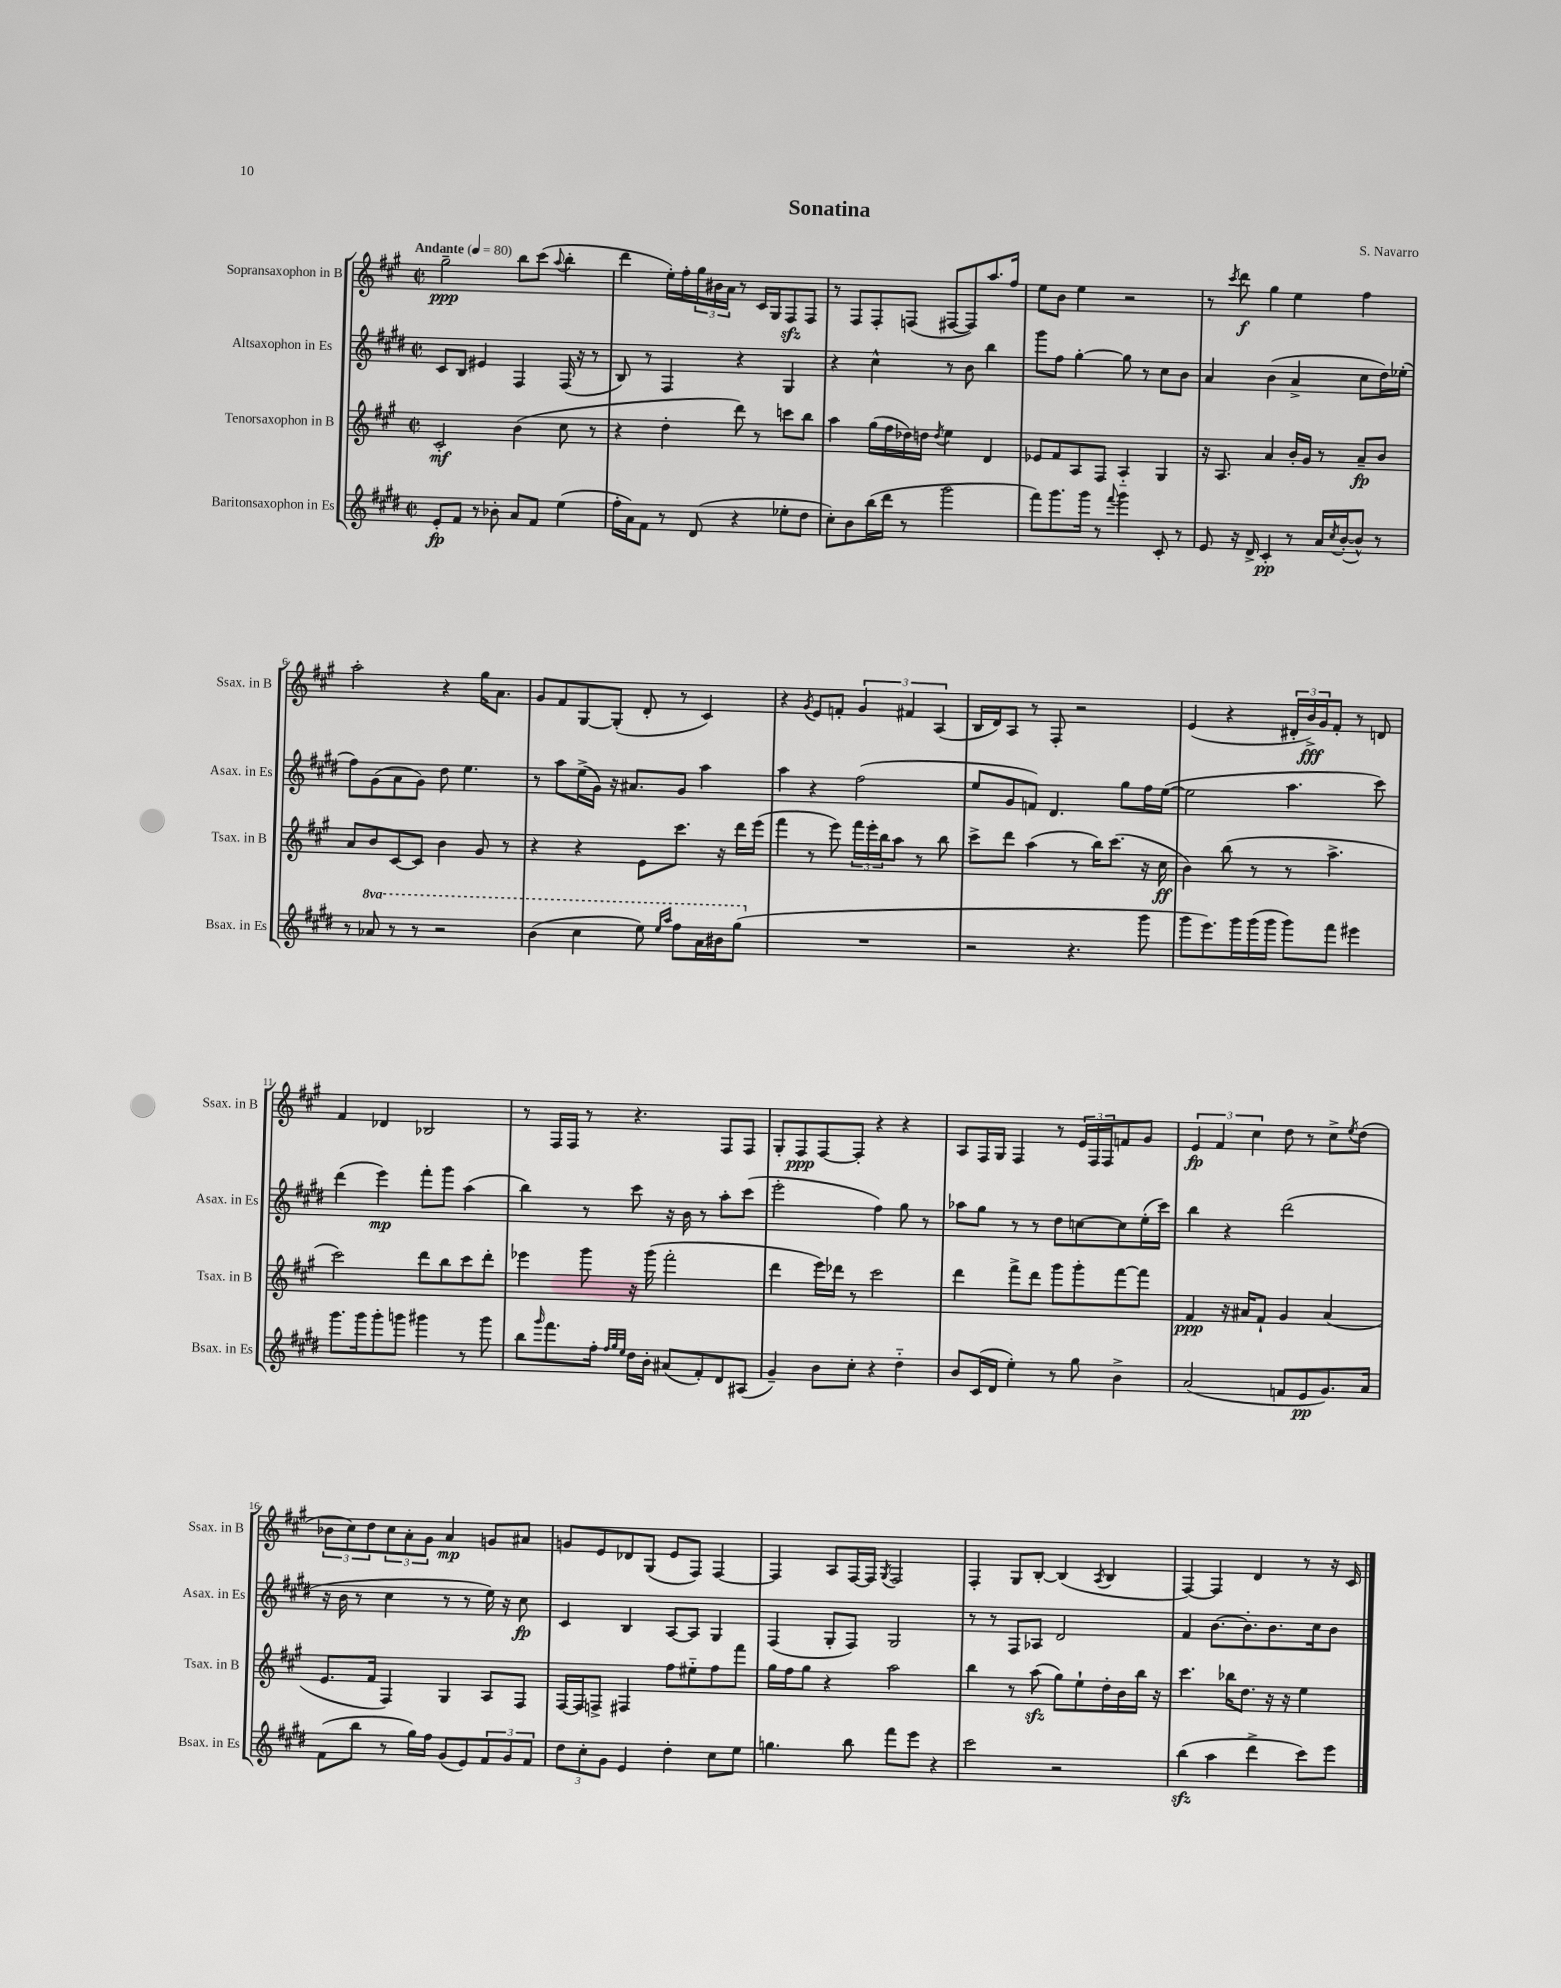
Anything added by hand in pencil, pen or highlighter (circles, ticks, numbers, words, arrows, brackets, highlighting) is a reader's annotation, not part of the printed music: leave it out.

**kern	**kern	**kern	**kern
*staff4	*staff3	*staff2	*staff1
*clefG2	*clefG2	*clefG2	*clefG2
*k[f#c#g#d#]	*k[f#c#g#]	*k[f#c#g#d#]	*k[f#c#g#]
*M2/2	*M2/2	*M2/2	*M2/2
*met(c|)	*met(c|)	*met(c|)	*met(c|)
*MM80	*MM80	*MM80	*MM80
8e'	2c#'	8c#	2gg#~
8f#	.	8B	.
8r	.	4e#	.
8b-'	.	.	.
8a	(4b	4F#	8bb
8f#	.	.	(8ccc#
.	.	.	8qqaa
(4ee	8cc#	(16F#	4bb'
.	.	16r	.
.	8r	8r	.
=	=	=	=
16ff#'	4r	8B)	4ddd
16a)	.	.	.
8f#	.	8r	.
8r	4dd'	4F#	16ee')
.	.	.	16ff#'
(8d#	.	.	24gg#
.	.	.	24b#
.	.	.	24a
4r	8ddd)	4r	8r
.	8r	.	16c#
.	.	.	16G#
8ee-'	8ccc	4G#	8F#
8dd#	8bb	.	8F#
=	=	=	=
8cc#')	4aa	4r	8r
8b	.	.	8F#
(16bb	(16gg#	4cc#^^	8F#'
16ddd#	16ff#	.	.
8r	16dd-)	.	(8F
.	16dd	.	.
.	8qdd	.	.
2ggg#	4ee	8r	[8F#
.	.	8b	8F#])
.	4d	4bb	8.aa
.	.	.	16ff#
=	=	=	=
8fff#)	8e-	8ggg#	8ee
8.ggg#	8f#	8ff#	8b
.	8A	[4gg#'	4ee
16ggg#	.	.	.
8r	8F#	.	.
8qqfff#	.	.	.
4ggg#	4A'~	8gg#]	2r
.	.	8r	.
8c#'	4G#	8cc#	.
8r	.	8b	.
=	=	=	=
8e	16r	4a	8r
.	8.A	.	.
.	.	.	8qccc#
16r	.	.	8ddd
16d#^	.	.	.
4c#'	4a	(4b	4gg#
8r	16b'	4a^	4ee
.	16g#	.	.
16a	8r	.	.
8qcc#	.	.	.
([16b'	.	.	.
8b^^])	8a~	8cc#	4ff#
8r	8b	16dd#)	.
.	.	(16ee-'	.
=	=	=	=
8r	8a	8ff#)	2aa'
8aa-	8b	(8g#	.
8r	[8c#	8a	.
8r	8c#]	8g#)	.
2r	4b	8dd#	4r
.	.	4.ee	.
.	8g#	.	16gg#
.	.	.	8.a
.	8r	.	.
=	=	=	=
(4bb	4r	8r	8g#
.	.	8aa	8f#
4ccc#	4r	(16ee^	[8G#
.	.	16g#)	.
.	.	16r	(8G#']
.	.	8.a#	.
8eee)	8e	.	8d'
16qqeee	.	.	.
16qqaaa	.	.	.
8fff#	8.ccc#	8g#	8r
16aa	.	4aa	4c#)
16bb#	16r	.	.
(8ggg#	16ddd	.	.
.	(16eee	.	.
=	=	=	=
1r	4fff#	4aa	4r
.	.	.	8qg#
.	8r	4r	8e
.	8eee)	.	8f'
.	24fff#	(2ff#	6g#
.	24eee'	.	.
.	24bb	.	.
.	8aa	.	.
.	.	.	6f#
.	8r	.	.
.	.	.	(6A
.	8bb	.	.
=	=	=	=
2r	8ccc#^	8ee	16B
.	.	.	16d)
.	8ddd	8g#	8A
.	(4aa	8f)	8r
.	.	4.d#	8F#'
4.r	8r	.	2r
.	16bb)	.	.
.	(8.ccc#	.	.
.	.	8gg#	.
8ggg#	16r	16ff#	.
.	16cc#	([16ee	.
=	=	=	=
8ggg#	4b)	2ee]	(4e
8.eee)	.	.	.
.	(8bb	.	4r
16ggg#	.	.	.
(16ggg#	8r	.	.
16ggg#	.	.	.
8ggg#)	8r	4.aa	24d#'
.	.	.	24b^)
.	.	.	24g#
8fff#	4.aa^	.	8f#'
4eee#	.	.	8r
.	.	8ccc#)	8d
=	=	=	=
8.ggg#	2ccc#)	(4ddd#	4f#
16ggg#	.	.	.
8ggg#'	.	4eee)	4d-
8ggg	.	.	.
4ggg#	8ddd	8fff#'	2B-
.	8bb	8ggg#	.
8r	8ccc#	(4aa	.
8ggg#	8ddd'	.	.
=	=	=	=
8bb	4eee-	4bb)	8r
16qqggg#	.	.	.
8.fff#	.	.	16F#
.	.	.	16F#
.	8ggg#	8r	8r
16ff#'	.	.	.
32qqff#	.	.	.
32qqgg#	.	.	.
32qqee	.	.	.
16dd#	16r	8ccc#	4.r
16b'	(16ggg#	.	.
(8a#	2fff#'	16r	.
.	.	16b	.
8f#')	.	8r	.
8d#	.	8aa'	8F#
(8A#	.	(8ccc#	8F#
=	=	=	=
4g#~)	4ddd	2eee'	8G#'
.	.	.	8F#
8b	16eee)	.	[8F#
.	16ddd-	.	.
8cc#'	8r	.	8F#']
4r	2ccc#	4ff#)	4r
4dd#'~	.	8gg#	4r
.	.	8r	.
=	=	=	=
8b	4ddd	8aa-	8A
(16c#	.	8gg#	16F#
16d#	.	.	16G#
4ee')	8fff#^	8r	4F#
.	8ddd	8r	.
8r	8ggg#	8dd#	8r
8gg#	8ggg#'	[8cc	24e
.	.	.	24F#
.	.	.	24F#
4b^	[8fff#	8cc]	8f
.	8fff#]	(16ee'	8g#
.	.	16ccc#)	.
=	=	=	=
(2a	4f#	4bb	6e
.	.	.	6f#
.	16r	4r	.
.	16a#	.	.
.	.	.	6cc#
.	8f#`	.	.
8f	4g#	(2ddd#	8dd
8e	.	.	8r
8.g#)	(4a#	.	8cc#^
.	.	.	8qee
.	.	.	(8dd
16a	.	.	.
=	=	=	=
(8f#	8.e	16r	12b-
.	.	16b	.
.	.	.	12cc#)
8bb	.	8r	.
.	.	.	12dd
.	16f#	.	.
8r	4F#)	4cc#	12cc#
.	.	.	12a'
16gg#)	.	.	.
.	.	.	12g#
16ff#	.	.	.
(8g#	4G#	8r	4a
8e)	.	8r	.
12f#	8A	16ee)	8g
.	.	16r	.
12g#	.	.	.
.	8F#	8cc#	8a#
12f#	.	.	.
=	=	=	=
12dd#	[16F#	4c#	8g
.	16F#]	.	.
12cc#'	.	.	.
.	8F^	.	8e
12g#	.	.	.
4e	4F#	4B	8d-
.	.	.	(8G#
4dd#'	8ff#	[8A	8e
.	8ee#'~	8A]	8F#)
8cc#	8ff#	4G#	[4F#
8ee	8fff#	.	.
=	=	=	=
4.gg	16gg#	(4F#	4F#]
.	16ff#	.	.
.	8gg#	.	.
.	4r	8G#'	8A
8bb	.	8F#)	[16F#
.	.	.	16F#]
.	.	.	8qG#
8fff#	2aa	2G#	2F#
8eee	.	.	.
4r	.	.	.
=	=	=	=
2ccc#	4bb	8r	4F#'
.	.	8r	.
.	8r	8F#	8G#
.	(8aa	8A-	[8B'
2r	8gg#)	2d#	(4B]
.	8ee`	.	.
.	.	.	8qA
.	16dd'	.	4B
.	16b	.	.
.	16bb	.	.
.	16r	.	.
=	=	=	=
(4bb	4.ccc#	4f#	[4F#)
4aa	.	[8.b	4F#]
.	16bb-	.	.
.	8.dd	8.b']	.
4ddd#^	.	.	4d
.	16r	8.b	.
.	16r	.	.
8ccc#)	4ee	.	8r
.	.	16cc#	.
8eee	.	8b	16r
.	.	.	16c#
==	==	==	==
*-	*-	*-	*-
